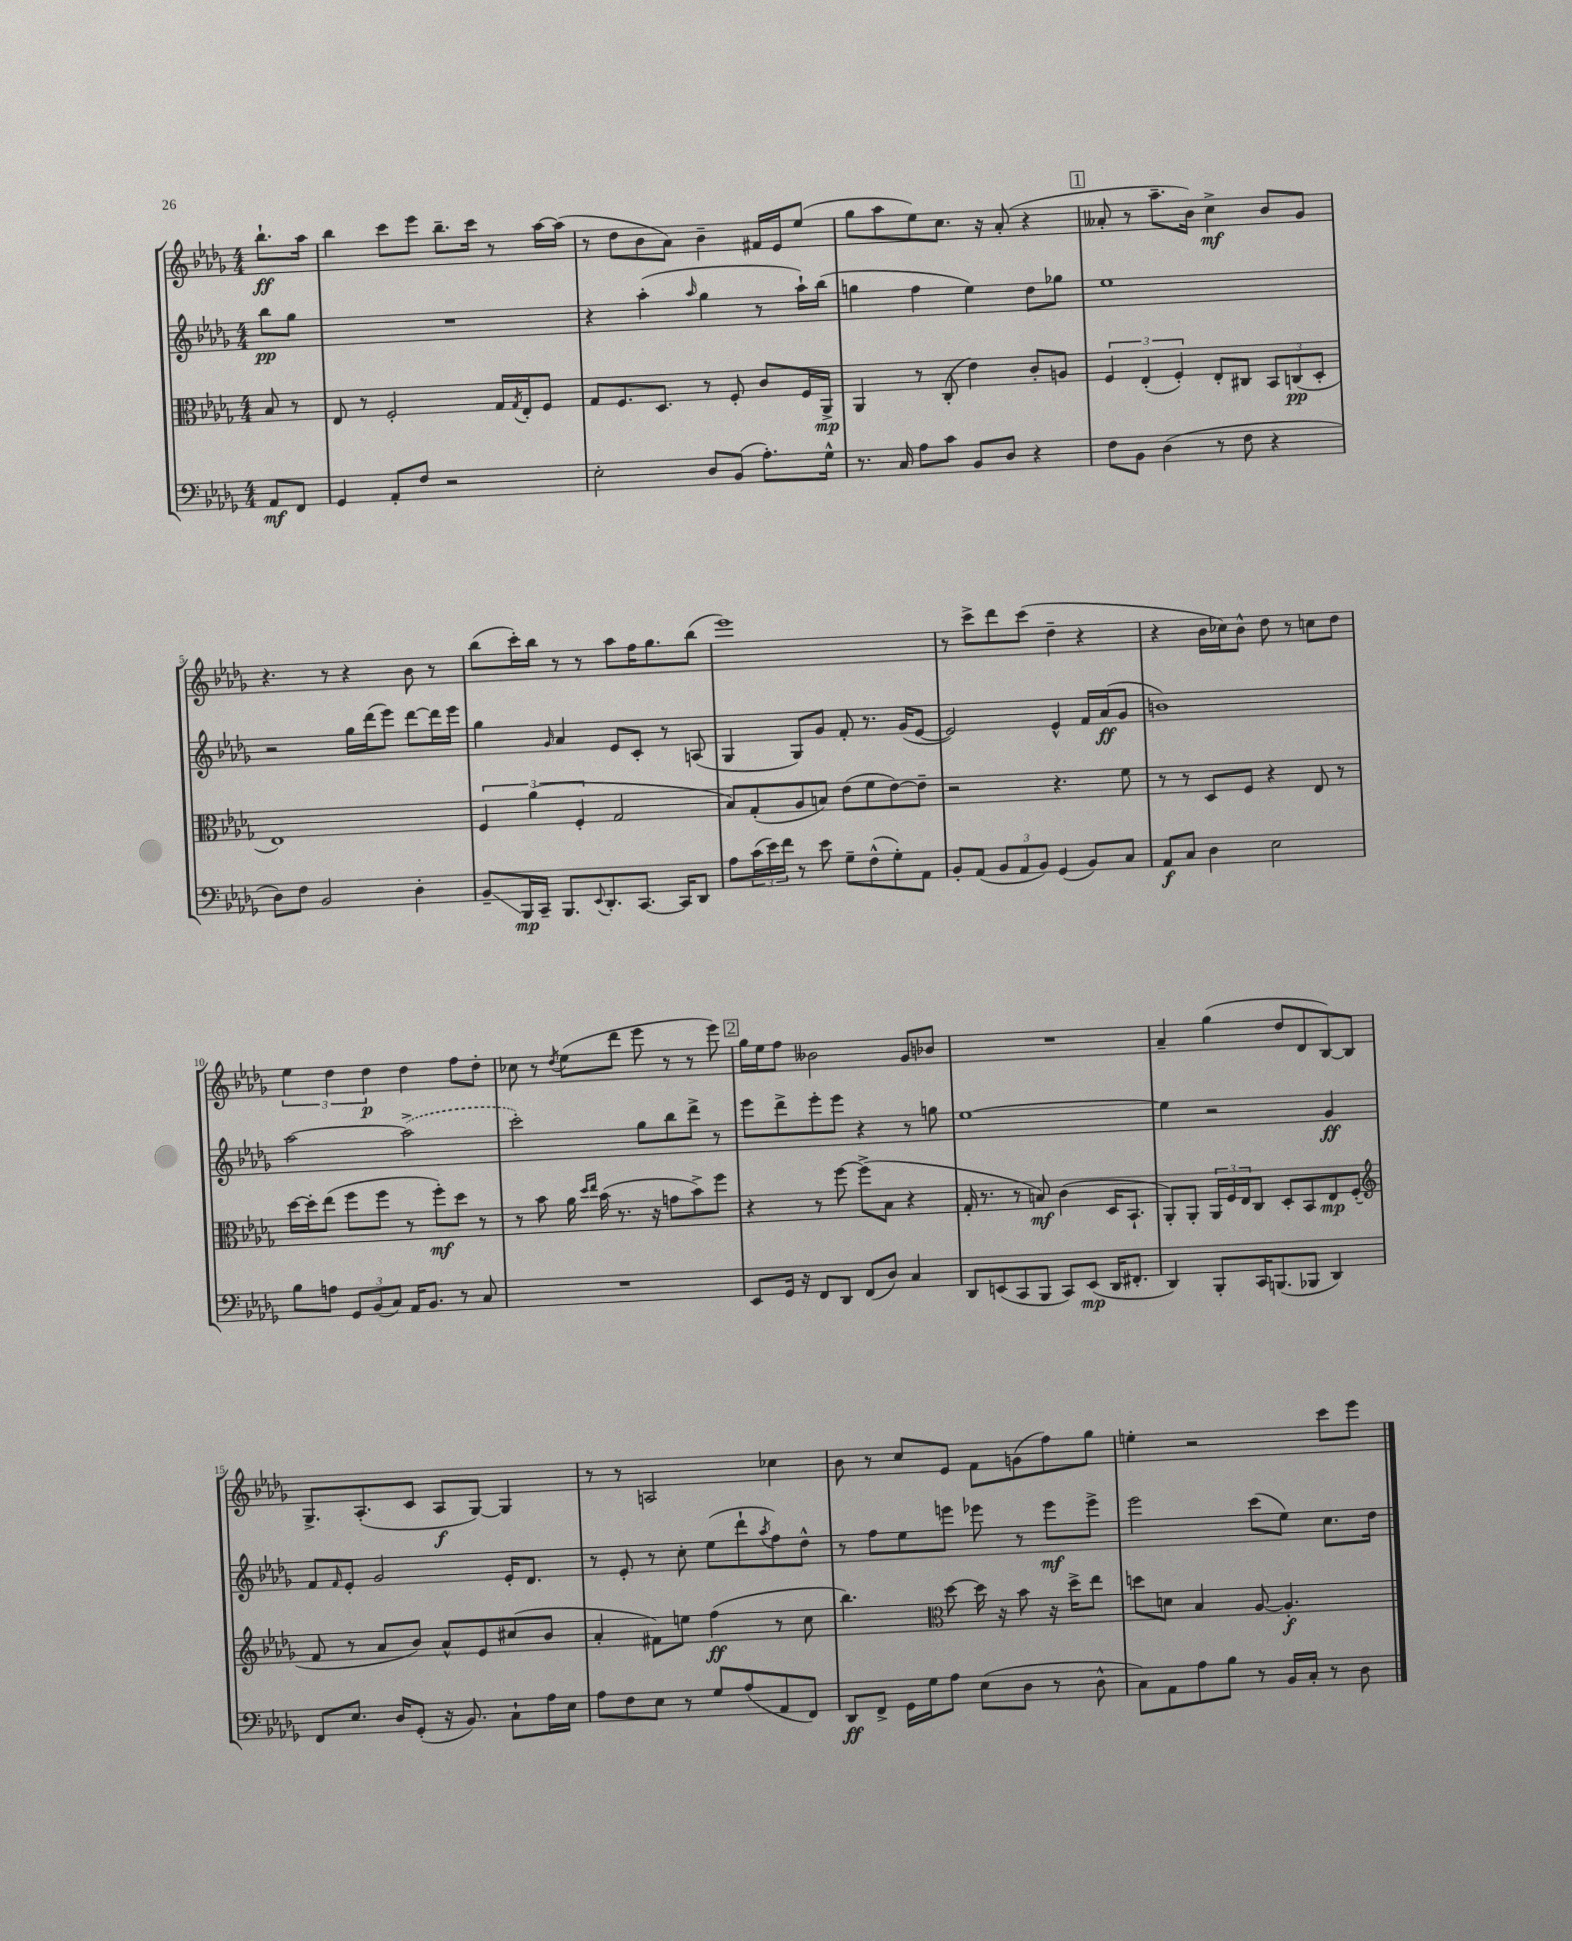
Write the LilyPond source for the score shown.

<<
\new StaffGroup <<
\new Staff = "s0" {
    \clef treble \key des \major \numericTimeSignature \time 4/4 \partial 4
    bes''8.-!\ff aes''16 |
    bes''4 c'''8 ees'''8 bes''8.-- c'''16 r8 aes''16~ aes''16( |
    r8 des''8 bes'8 aes'8) bes'4-- fis'16 ees'16 ees''8( |
    ges''8 aes''8 ees''8) c''8. r16 aes'8-.( r4 |
    \mark \markup { \box "1" } aeses'8-. r8 aes''8.-- bes'16) c''4->\mf bes'8 ges'8 |
    r4. r8 r4 bes'8 r8 |
    bes''8( c'''16-.) bes''16 r8 r8 aes''8 f''16 ges''8. bes''8( |
    ees'''1) |
    r8 c'''8-> des'''8 c'''8( des''4-- r4 |
    r4 bes'16 ces''16) bes'8-^ des''8 r8 c''8 des''8 |
    \tuplet 3/2 { ees''4 des''4 des''4\p } des''4 f''8 des''8-. |
    ces''8 r8 \acciaccatura { des''8 } ees''8( des'''8 ees'''8 r8 r8 ees'''8) |
    \mark \markup { \box "2" } ges''16 ees''16 f''8 beses'2 ges'8 bes'8 |
    R1 |
    aes'4-- ges''4( des''8 des'8 bes8~) bes8 |
    ges8.-> aes8.-.( c'8 aes8\f ges8~) ges4 |
    r8 r8 a2 ces''4 |
    bes'8 r8 c''8 ees'8 f'8 g'8( f''8) ges''8 |
    e''4-. r2 c'''8 ees'''8 \bar "|." |
}
\new Staff = "s1" {
    \clef treble \key des \major \numericTimeSignature \time 4/4 \partial 4
    bes''8\pp ges''8 |
    R1 |
    r4 aes''4-.( \grace { aes''16 } ges''4 r8 aes''16-!) bes''16( |
    g''4 f''4 ees''4) des''8 ges''8 |
    \mark \markup { \box "1" } ees''1 |
    r2 ges''16 des'''16( ees'''8) des'''8~ des'''16 ees'''16 |
    ges''4 \grace { ges'16 } aes'4 ees'8 c'8-. r8 a8( |
    ges4 ges8) ges'8 f'8-. r8. ges'16( ees'8~ |
    ees'2) ees'4-^ f'16 aes'16\ff( ges'8 |
    b'1) |
    aes''2~ \once \slurDashed aes''2->( |
    c'''2-.) ges''8 bes''8 des'''8-> r8 |
    \mark \markup { \box "2" } ees'''8 des'''8-> ees'''8-. ees'''8 r4 r8 g''8 |
    ees''1~ |
    ees''4 r2 ges'4\ff |
    f'8 \grace { f'16 } ees'8-. ges'2 ees'16-. des'8. |
    r8 ees'8-. r8 c''8-. ees''8( des'''8-! \acciaccatura { aes''8 } f''8) des''8-^ |
    r8 f''8 ees''8 e'''8 ees'''8 r8 ees'''8\mf ees'''8-> |
    ees'''2 c'''8( ees''8) c''8. des''16 \bar "|." |
}
\new Staff = "s2" {
    \clef alto \key des \major \numericTimeSignature \time 4/4 \partial 4
    bes8 r8 |
    ees8 r8 f2-. ges16 \acciaccatura { ges8 } ees16-. f8 |
    ges8 f8. des8. r8 f8-. c'8 f16 aes,16->\mp |
    aes,4 r8 c8-.( ees'4) c'8-. a8 |
    \mark \markup { \box "1" } \tuplet 3/2 { f4 ees4-.( f4-.) } ees8-. cis8 \tuplet 3/2 { bes,8 c8\pp( des8-. } |
    ees1) |
    \tuplet 3/2 { f4 aes'4( f4-. } ges2 |
    bes8) ges8-.( aes8 b8) ees'8( f'8 ees'8~) ees'8-- |
    r2 r4. f'8 |
    r8 r8 des8 f8 r4 ees8 r8 |
    des''16~ des''16-. ees''8( f''8 f''8 r8 f''8-.\mf) des''8 r8 |
    r8 bes'8 aes'16 \grace { des''16 ees''16 } bes'16( r8. r16 g'8 bes'8->) f''8 |
    \mark \markup { \box "2" } r4 r8 f''8~ f''8->( bes8 r4 |
    ges16-. r8. r8 b8\mf) c'4( des16 bes,8.-! |
    aes,8-.) aes,8-. \tuplet 3/2 { aes,16 f16 ees16 } c8 des8-. bes,8 ees8\mp f8-.( |
    \clef treble f'8 r8 aes'8 bes'8) aes'8-^ ees'8 cis''8( bes'8 |
    aes'4-. fis'8) e''8 f''4\ff( r8 c''8 |
    bes''4.) \clef alto des''8~ des''16 r16 bes'8 r16 des''16-> ees''8 |
    d''8 d'8 bes4 aes8~ aes4.-.\f \bar "|." |
}
\new Staff = "s3" {
    \clef bass \key des \major \numericTimeSignature \time 4/4 \partial 4
    aes,8\mf f,8 |
    ges,4 aes,8-. f8 r2 |
    ees2-. des8 bes,8( aes8.-.) ges16-^ |
    r8. c16 aes8 c'8 bes,8 des8 r4 |
    \mark \markup { \box "1" } f8 bes,8 des4( r8 f8 r4 |
    des8) f8 bes,2 des4-. |
    bes,8--\glissando bes,,16\mp c,16-- bes,,8. \appoggiatura { ees,8 } des,8.-. c,8.~ c,16 des,8 |
    aes8 \tuplet 3/2 { c'16( ees'16) f'16 } r8 ees'8 ges8-- f8-^( ges8-.) aes,8 |
    bes,8-. aes,8( \tuplet 3/2 { bes,8 aes,8 bes,8) } ges,4( bes,8) c8 |
    aes,8\f c8 des4 ees2 |
    bes8 a8 \tuplet 3/2 { ges,8 bes,8( c8) } aes,16 bes,8. r8 c8 |
    R1 |
    \mark \markup { \box "2" } ees,8 ges,16 r16 f,8 des,8 f,8( des8) c4 |
    des,8 e,8( c,8 bes,,8 c,8) e,8\mp( des,16 fis,8.-. |
    des,4) bes,,8-. c,16 b,,8.( bes,,8 des,4) |
    f,8 ees8. des16 ges,8-.( r16 bes,8.) c8-! aes16 ees16 |
    aes8 f8 ees8 r8 ges8 aes8( aes,8 f,8) |
    des,8\ff f,8-> ges,16 ges16 aes8 ees8( des8 r8 des8-^ |
    c8) aes,8 aes8 bes8 r8 bes,16 c16-. r8 des8 \bar "|." |
}
>>
>>
